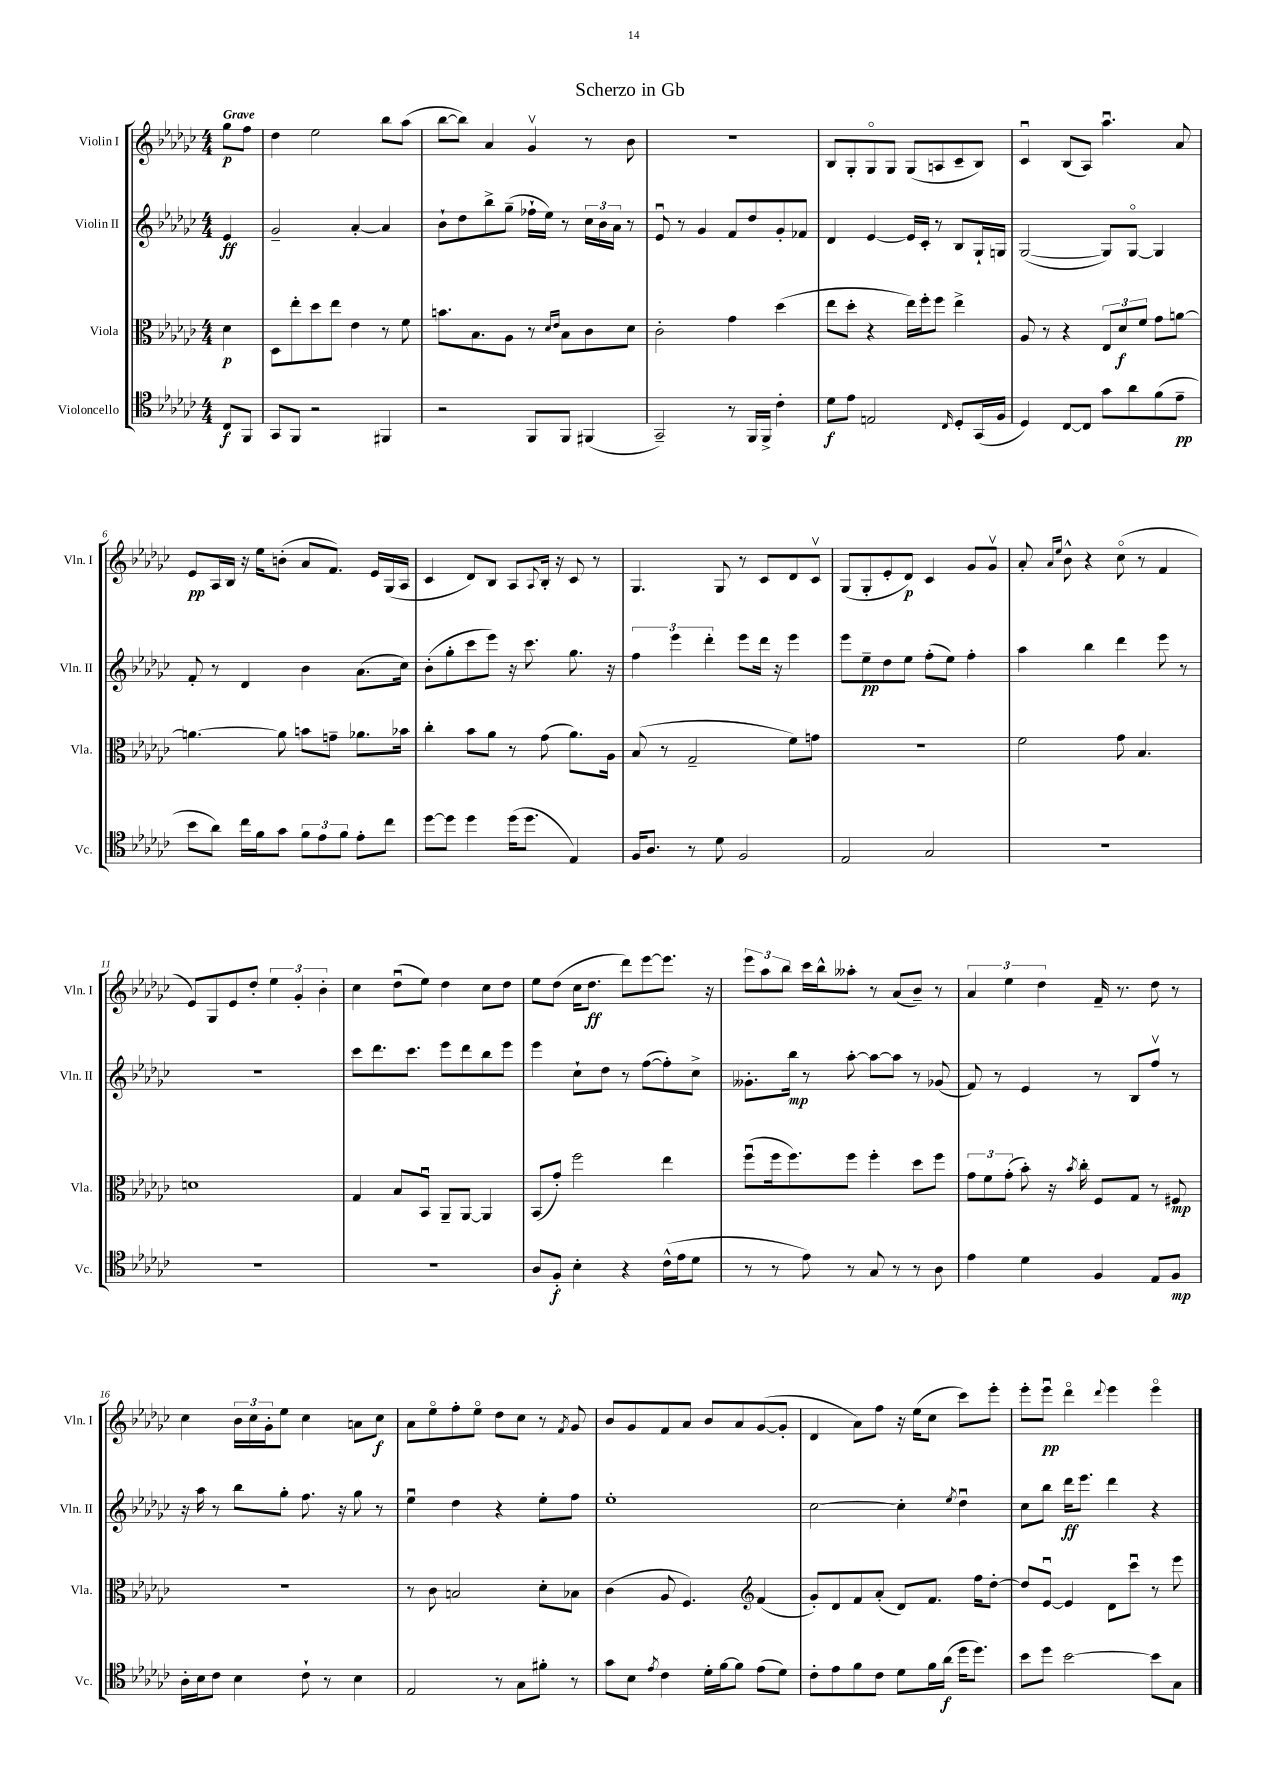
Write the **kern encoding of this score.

**kern	**kern	**kern	**kern
*staff4	*staff3	*staff2	*staff1
*clefC4	*clefC3	*clefG2	*clefG2
*k[b-e-a-d-g-c-]	*k[b-e-a-d-g-c-]	*k[b-e-a-d-g-c-]	*k[b-e-a-d-g-c-]
*M4/4	*M4/4	*M4/4	*M4/4
8C-	4d-	4e-	8gg-
8FF	.	.	8ff
=	=	=	=
8GG-	8D-	2g-~	4dd-
8FF	8ee-'	.	.
2r	8dd-	.	2ee-
.	8ee-	.	.
.	4e-	[4a-'	.
4FF#	8r	4a-]	8bb-
.	8f	.	(8aa-
=	=	=	=
2r	8.b	8b-`	[8bb-
.	.	8dd-	8bb-])
.	8.B-	.	.
.	.	8bb-^	4a-
.	8A-	(8gg-~	.
8FF	8r	16ff-`	4g-v
.	.	16ee-)	.
.	16qqd-	.	.
.	16qqe-	.	.
8FF	8B-	8r	.
(4FF#	8c-	24cc-	8r
.	.	24b-	.
.	.	24a-	.
.	8d-	8r	8b-
=	=	=	=
2GG-~)	2c-'	8e-u	1r
.	.	8r	.
.	.	4g-	.
8r	4g-	8f	.
16FF	.	8dd-	.
16FF^	.	.	.
4c-'	(4dd-	8g-'	.
.	.	8f-	.
=	=	=	=
8d-	8ee-	4d-	8B-
8e-	8dd-'	.	8G-'
2E	4r	[4e-	8G-o
.	.	.	8G-
.	16ee-)	16e-]	(8G-
.	16ff'	16c-'	.
.	8ff	8r	8A
16qqC-	.	.	.
8D-'	4ee-^	8B-	8c-~
(16GG-	.	16G-`	8B-)
16F	.	16G	.
=	=	=	=
4D-)	8A-	([2G-	4c-u
.	8r	.	.
[8C-	4r	.	(8B-
8C-]	.	.	8A-)
8g-	12E-	8G-])	4.aa-u
.	12d-	.	.
8a-	.	[8G-o	.
.	12f	.	.
(8f	8g-	4G-]	.
8e-~	[8a	.	8a-
=	=	=	=
8b-	4.a_	8f'	8e-
8a-)	.	8r	16A-
.	.	.	16B-
16cc-	.	4d-	16r
16f	.	.	16ee-
8g-	8a]	.	(8b'
12f	8b	4b-	8a-
12e-	.	.	.
.	8g~	.	8.f)
12f	.	.	.
8e-'	8.a-	(8.a-	.
.	.	.	16e-
8cc-	.	.	(16G-
.	16b-	16cc-)	16A-
=	=	=	=
[8dd-	4cc-'	(8b-'	4c-
8dd-]	.	8gg-'	.
4dd-	8b-	8ccc-	8d-)
.	8a-	8eee-)	8B-
(16dd-	8r	16r	8A-
8.dd-	.	8.ccc-	.
.	.	.	8qqA-
.	(8g-	.	16B-'
.	.	.	16r
4E-)	8.a-)	8.gg-	8c-
.	.	.	8r
.	16A-	16r	.
=	=	=	=
16F	(8B-	6ff	4.G-
8.A-	.	.	.
.	8r	.	.
.	.	6eee-	.
8r	2G-~	.	.
.	.	6ddd-'	.
8d-	.	.	8G-
2F	.	8eee-	8r
.	.	16ddd-	8c-
.	.	16r	.
.	8f)	4eee-	8d-
.	8g	.	8c-v
=	=	=	=
2E-	1r	8eee-	(8G-
.	.	8ee-~	8G-'
.	.	8dd-	8e-'
.	.	8ee-	8d-)
2G-	.	(8ff'	4c-
.	.	8ee-)	.
.	.	4ff'	8g-
.	.	.	8g-v
=	=	=	=
1r	2f	4aa-	8a-'
.	.	.	16qqa-
.	.	.	16qqee-
.	.	.	8b-^^
.	.	4bb-	4r
.	8g-	4ddd-	(8cc-o
.	4.B-	.	8r
.	.	8eee-	4f
.	.	8r	.
=	=	=	=
1r	1d	1r	8e-)
.	.	.	8G-
.	.	.	8e-
.	.	.	8dd-'
.	.	.	6ee-
.	.	.	6g-'
.	.	.	6b-'
=	=	=	=
1r	4G-	8ccc-	4cc-
.	.	8.ddd-	.
.	8B-	.	(8dd-u
.	.	8.ccc-	.
.	8BB-u	.	8ee-)
.	8AA-~	8eee-	4dd-
.	[8AA-	8ddd-	.
.	4AA-]	8bb-	8cc-
.	.	8eee-	8dd-
=	=	=	=
8A-	(8BB-	4eee-	8ee-
8F'	8g-')	.	(8dd-
4B-'	2ff	8cc-`	16cc-
.	.	.	8.dd-
.	.	8dd-	.
4r	.	8r	8ddd-)
.	.	([8ff	[8eee-
(16c-^^	4ee-	8ff'])	8.eee-]
16e-	.	.	.
8d-	.	8cc-^	.
.	.	.	16r
=	=	=	=
8r	(8ffu	8.g--'	12eee-
.	.	.	12aa-
8r	16ff	.	.
.	.	.	12bb-
.	8.ff)	16bb-	.
8e-)	.	8r	16ccc-
.	.	.	16bb-^^
8r	8ff	[8aa-'	8aa--'
8G-	4ff'	8aa-_	8r
8r	.	8aa-]	(8a-
8r	8dd-	8r	8b-~)
8A-	8ff	(8g-	8r
=	=	=	=
4e-	12g-	8f)	6a-
.	12f	.	.
.	.	8r	.
.	(12g-'	.	6ee-
4d-	8b-')	4e-	.
.	.	.	6dd-
.	16r	.	.
.	8qb-	.	.
.	16cc-'	.	.
4F	8F	8r	16f~
.	.	.	8.r
.	8G-	8B-	.
8E-	8r	8ffv	8dd-
8F	8F#	8r	8r
=	=	=	=
16A-'	1r	16r	4cc-
16B-	.	16aa-	.
8c-	.	8r	.
4B-	.	8bb-	24b-
.	.	.	24cc-
.	.	.	24g-'
.	.	8gg-'	8ee-
8c-`	.	8.ff	4cc-
8r	.	.	.
.	.	16r	.
4B-	.	8gg-	8a
.	.	8r	8cc-
=	=	=	=
2E-	8r	4ee-u	8a-
.	8c-	.	8ee-o
.	2B	4dd-	8ff'
.	.	.	8ee-o
8r	.	4r	8dd-
8G-	.	.	8cc-
8f#'	8d-'	8ee-'	8r
.	.	.	8qf
8r	8B-	8ff	8g-
=	=	=	=
8g-	(4c-	1ee-'	8b-
8B-	.	.	8g-
8qe-	.	.	.
4c-	8A-	.	8f
.	4.F)	.	8a-
16d-'	.	.	8b-
[16f	.	.	.
8f]	.	.	8a-
*	*clefG2	*	*
(8e-	(4f	.	([8g-
8d-)	.	.	8g-']
=	=	=	=
8c-'	8g-')	[2cc-	4d-
8e-	8d-	.	.
8f	8f	.	8a-)
8c-	(8a-'	.	8ff
8d-	8d-)	4cc-']	16r
.	.	.	(16ee-
16f	8.f	.	8cc-
(16a-	.	.	.
.	.	8qee-	.
16dd-	.	4dd-u	8ccc-)
8.dd-)	16ff	.	.
.	[8dd-'	.	8eee-'
=	=	=	=
8b-	8dd-]	8cc-	8eee-'
8dd-	[8e-u	8bb-	8eee-u
[2b-	4e-]	16ddd-	4ddd-o
.	.	8.eee-	.
.	.	.	8qqddd-
.	8d-	4ddd-	4eee-
.	8ccc-u	.	.
8b-]	8r	4r	4eee-o
8G-	8eee-	.	.
==	==	==	==
*-	*-	*-	*-
